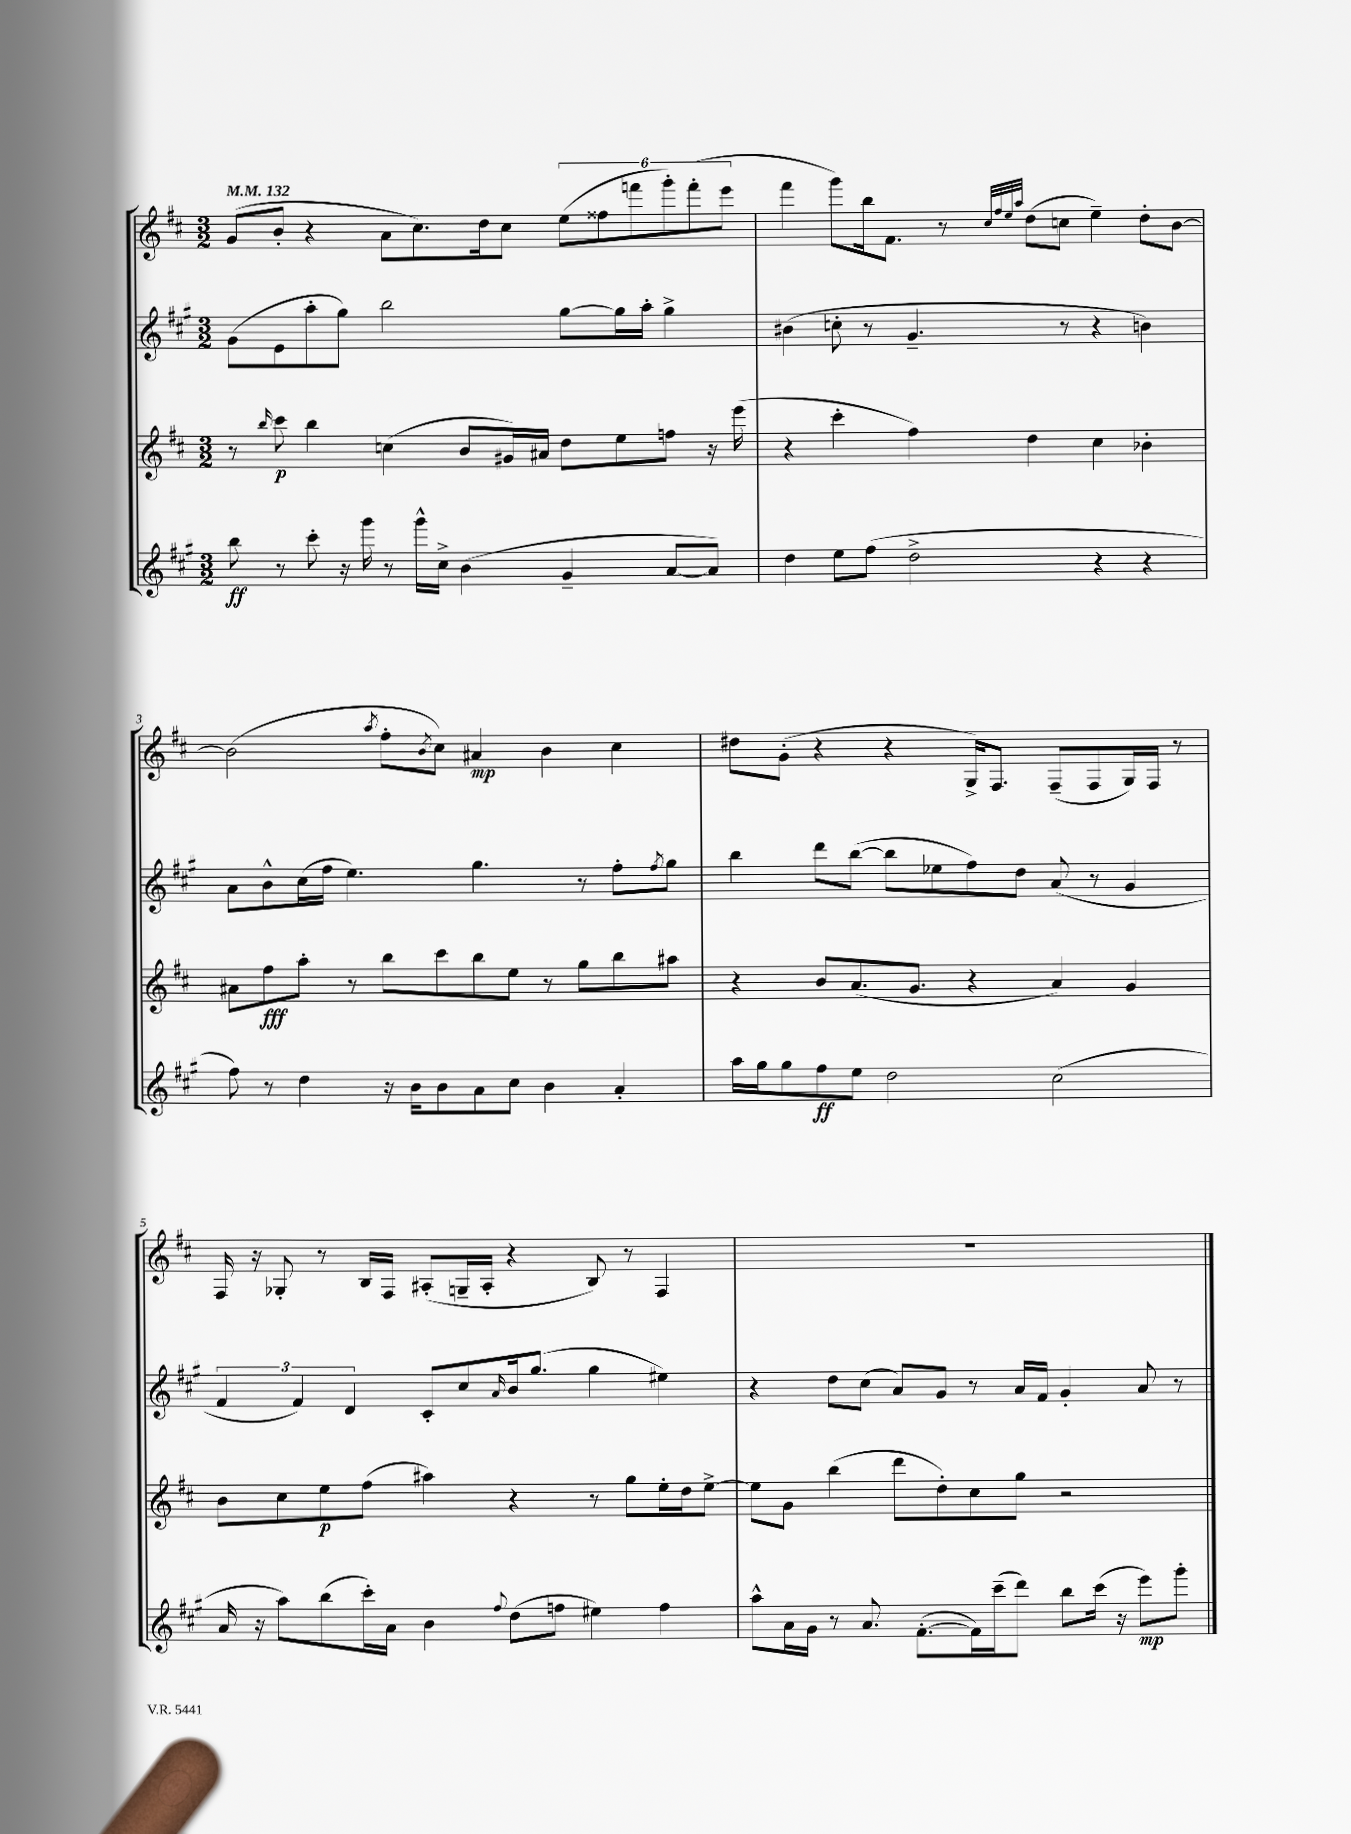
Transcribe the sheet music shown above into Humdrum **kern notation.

**kern	**kern	**kern	**kern
*staff4	*staff3	*staff2	*staff1
*clefG2	*clefG2	*clefG2	*clefG2
*k[f#c#g#]	*k[f#c#]	*k[f#c#g#]	*k[f#c#]
*M3/2	*M3/2	*M3/2	*M3/2
*MM132	*MM132	*MM132	*MM132
8bb\	8r	(8g#\L	(8g/L
.	16qqbb/	.	.
8r	8ccc#\	8e\	8b'/J
8ccc#'\	4bb\	8aa'\	4r
16r	.	8gg#\J)	.
16ggg#\	.	.	.
8r	(4cc\	2bb\	8a\L
16ggg#^^\LL	.	.	8.cc#\)
16cc#^\JJ	.	.	.
(4b\	8b/L	.	.
.	.	.	16dd\k
.	16g#/L)	.	8cc#\J
.	16a#/JJ	.	.
4g#~/	8dd\L	[8gg#\L	(12ee\L
.	.	.	12ff##\
.	8ee\	16gg#\]L	.
.	.	.	12fff\
.	.	16aa'\JJ	.
[8a/L	8ff\J	4gg#^\	12ggg'\)
.	.	.	(12fff'\
8a/]J)	16r	.	.
.	.	.	12eee\J
.	(16eee\	.	.
=	=	=	=
4dd\	4r	(4b#\	4fff#\
8ee\L	4ccc#'\	8cc'\	8ggg\L)
(8ff#\J	.	8r	16bb\k
.	.	.	8.f#\J
2dd^\	4ff#\)	4.g#~/	.
.	.	.	8r
.	.	.	32qqcc#/LLL
.	.	.	32qqff#/
.	.	.	32qqee/
.	.	.	32qqaa/JJJ
.	4dd\	.	(8dd\L
.	.	8r	8cc\J
4r	4cc#\	4r	4ee~\)
4r	4b-'\	4b\)	8dd'\L
.	.	.	[8b\J
=	=	=	=
8ff#\)	8a#\L	8a\L	(2b\]
8r	8ff#\	8b^^\	.
4dd\	8aa'\J	(16cc#\L	.
.	.	16ff#\JJ	.
.	8r	4.ee\)	.
.	.	.	8qaa/
16r	8bb\L	.	8ff#'\L
16b\LK	.	.	.
.	.	.	8qb/
8b\	8ccc#\	.	8cc#\J)
8a\	8bb\	4.gg#\	4a#/
8cc#\J	8ee\J	.	.
4b\	8r	.	4b\
.	8gg\L	8r	.
4a'/	8bb\	8ff#'\L	4cc#\
.	.	8qff#/	.
.	8aa#\J	8gg#\J	.
=	=	=	=
16aa\LL	4r	4bb\	8dd#\L
16gg#\J	.	.	.
8gg#\	.	.	(8g'\J
8ff#\	8b/L	8ddd\L	4r
8ee\J	(8.a/	([8bb\J	.
2dd\	.	8bb\]L	4r
.	8.g/J	.	.
.	.	8ee-\	.
.	4r	8ff#\)	16G^/LK)
.	.	.	8.F#/J
.	.	8dd\J	.
(2cc#\	4a/)	(8a/	(8F#~/L
.	.	8r	8F#/
.	4g/	4g#/	16G/L)
.	.	.	16F#/JJ
.	.	.	8r
=	=	=	=
16a/	8b\L	6f#/	16F#/
16r	.	.	16r
8aa\L)	8cc#\	.	8G-'/
.	.	6f#/)	.
(8bb\	8ee\	.	8r
.	.	6d/	.
16ccc#'\L)	(8ff#\J	.	16B/LL
16a\JJ	.	.	16F#/JJ
4b\	4aa#\)	8c#'/L	(8A#'/L
.	.	8cc#/	16G~/L
.	.	.	16A#'/JJ
8qqff#/	.	16qqa/	.
(8dd\L	4r	16b/k	4r
.	.	(8.gg#/J	.
8ff\J	.	.	.
4ee#\)	8r	4gg#\	8B/)
.	8gg\L	.	8r
4ff\	16ee'\L	4ee#\)	4F#/
.	16dd\J	.	.
.	[8ee^\J	.	.
=	=	=	=
8aa^^\L	8ee\]L	4r	1.r
16a\L	8g\J	.	.
16g#\JJ	.	.	.
8r	(4bb\	8dd\L	.
8.a/	.	(8cc#\J	.
.	8ddd\L	8a/L)	.
([8.f#'\L	.	.	.
.	8dd'\)	8g#/J	.
16f#\]L)	8cc#\	8r	.
(16ccc#~\J	.	.	.
8ddd\J)	8gg\J	16a/LL	.
.	.	16f#/JJ	.
8bb\L	2r	4g#'/	.
(16ccc#\Jk	.	.	.
16r	.	.	.
8eee\L)	.	8a/	.
8ggg#'\J	.	8r	.
==	==	==	==
*-	*-	*-	*-
